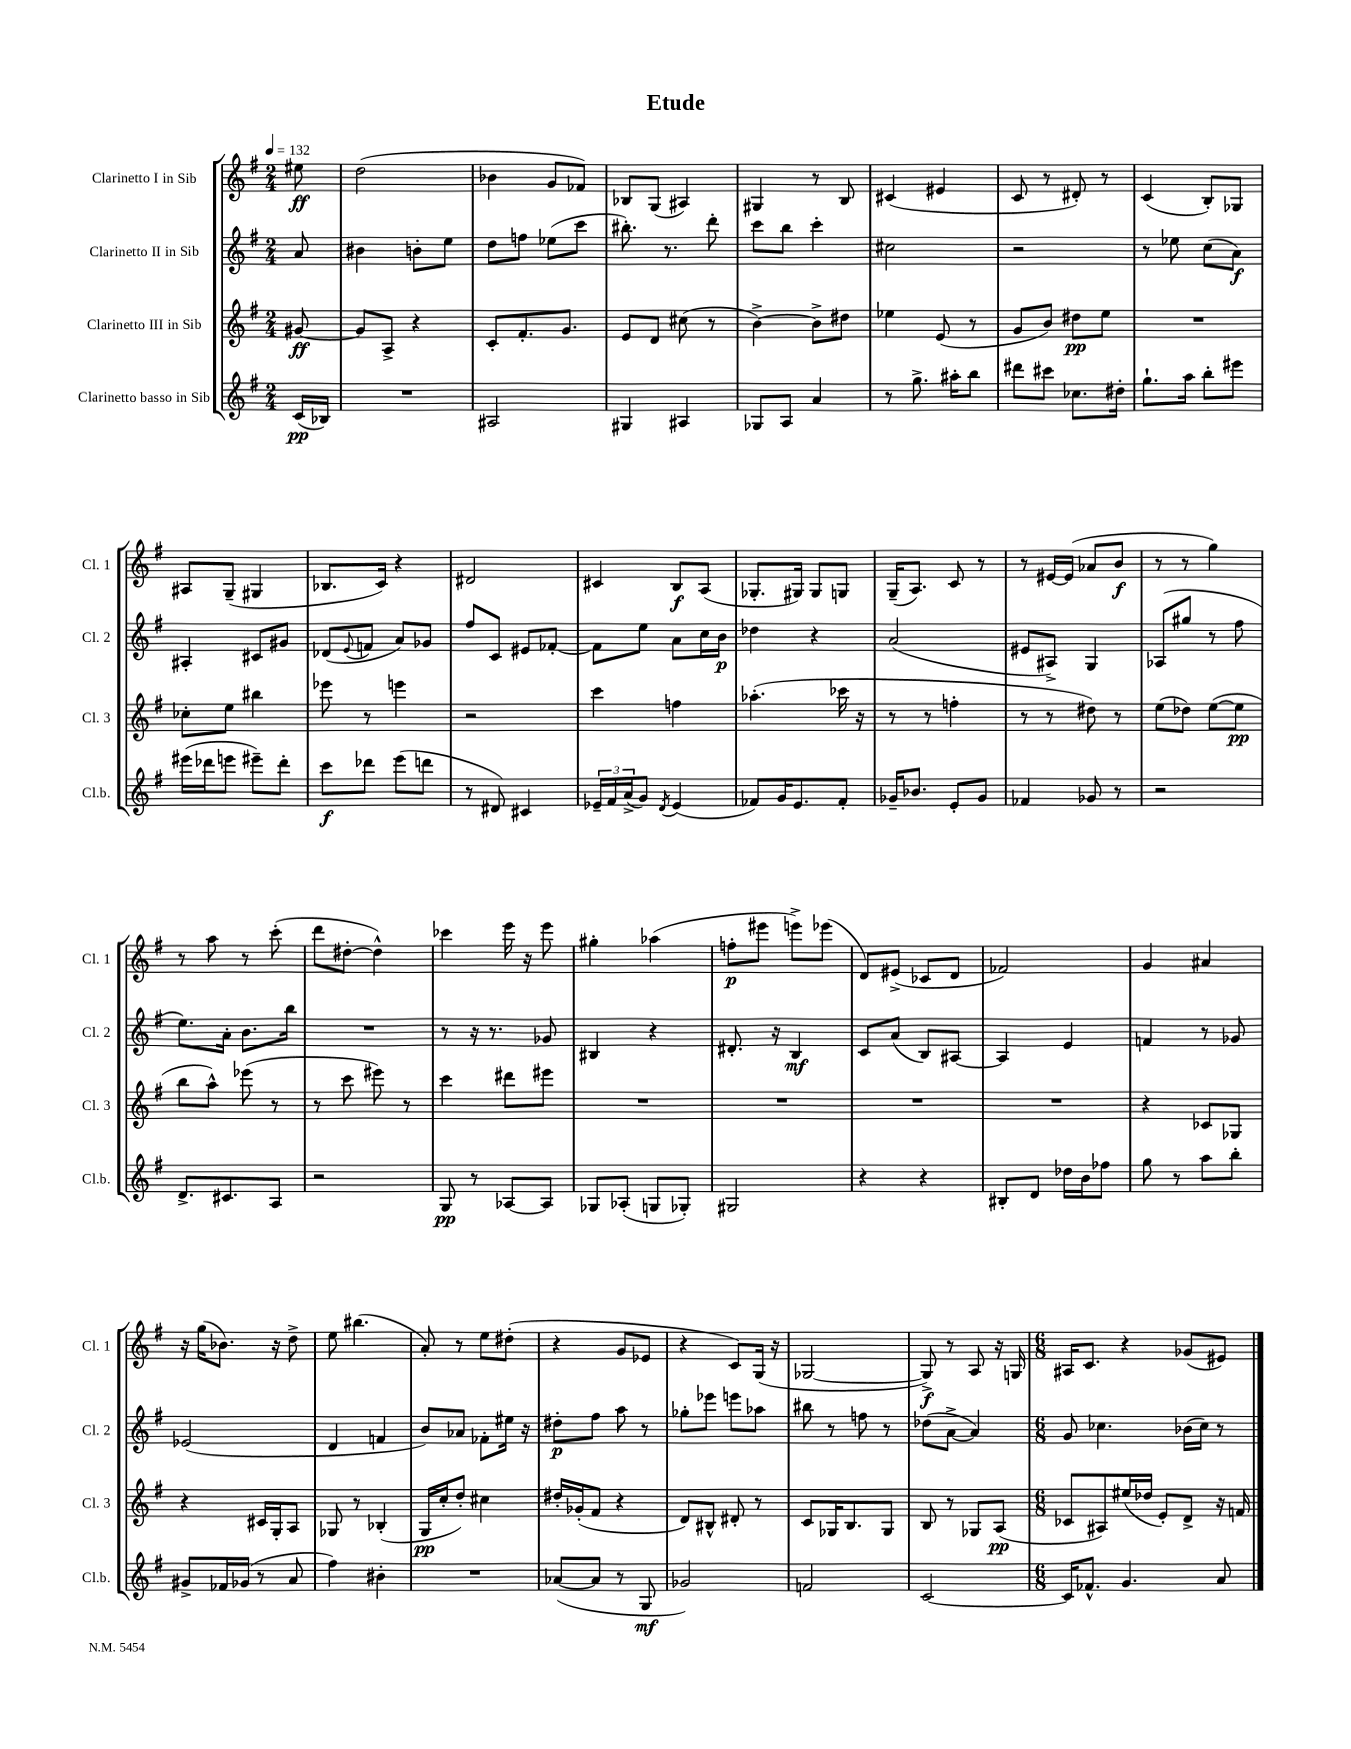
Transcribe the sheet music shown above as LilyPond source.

\header { title = "Etude" }
<<
\new StaffGroup <<
\new Staff = "s0" \with { instrumentName = "Clarinetto I in Sib" shortInstrumentName = "Cl. 1" } {
    \clef treble \key g \major \numericTimeSignature \time 2/4 \partial 8 \tempo 4 = 132
    eis''8\ff |
    d''2( |
    bes'4 g'8 fes'8) |
    bes8 g8( ais4) |
    gis4 r8 b8 |
    cis'4( eis'4 |
    c'8 r8 dis'8-.) r8 |
    c'4( b8-.) ges8 |
    ais8 g8--( gis4 |
    bes8. c'16) r4 |
    dis'2 |
    cis'4 b8\f a8( |
    ges8.-. gis16) gis8 g8 |
    g16--( a8.) c'8 r8 |
    r8 eis'16~ eis'16( aes'8 b'8\f |
    r8 r8 g''4) |
    r8 a''8 r8 c'''8-.( |
    d'''8 dis''8~-. dis''4-^) |
    ces'''4 e'''16 r16 e'''8 |
    gis''4-. aes''4( |
    f''8-.\p eis'''8 e'''8->) ees'''8( |
    d'8) eis'8->( ces'8 d'8 |
    fes'2) |
    g'4 ais'4 |
    r16 g''16( bes'8.) r16 d''8-> |
    e''8 bis''4.( |
    a'8-.) r8 e''8 dis''8-.( |
    r4 g'8 ees'8 |
    r4 c'8) g16( r16 |
    ges2~ |
    ges8->\f) r8 a8 r16 g16 |
    \numericTimeSignature \time 6/8 ais16 c'8. r4 ges'8( eis'8) \bar "|." |
}
\new Staff = "s1" \with { instrumentName = "Clarinetto II in Sib" shortInstrumentName = "Cl. 2" } {
    \clef treble \key g \major \numericTimeSignature \time 2/4 \partial 8
    a'8 |
    bis'4 b'8-. e''8 |
    d''8 f''8 ees''8( c'''8 |
    bis''8.-.) r8. d'''8-. |
    c'''8 b''8 c'''4-. |
    cis''2 |
    r2 |
    r8 ees''8 c''8( a'8\f) |
    ais4-. cis'8 gis'8 |
    des'8( \appoggiatura { e'8 } f'8 a'8) ges'8 |
    fis''8 c'8 eis'8 fes'8~-. |
    fes'8 e''8 a'8 c''16 b'16\p |
    des''4 r4 |
    a'2( |
    eis'8 ais8->) g4 |
    aes8( gis''8 r8 fis''8 |
    e''8.) a'16-. b'8. b''16 |
    R2 |
    r8 r16 r8. ges'8 |
    bis4 r4 |
    dis'8.-. r16 b4\mf |
    c'8 a'8( b8) ais8~ |
    ais4 e'4 |
    f'4 r8 ges'8 |
    ees'2( |
    d'4 f'4 |
    b'8) aes'8 fes'8-. eis''16 r16 |
    dis''8-.\p fis''8 a''8 r8 |
    ges''8-. ees'''8 e'''8 aes''8 |
    bis''8 r8 f''8 r8 |
    des''8( a'8~-> a'4) |
    \numericTimeSignature \time 6/8 g'8 ces''4. bes'16( ces''16) r8 \bar "|." |
}
\new Staff = "s2" \with { instrumentName = "Clarinetto III in Sib" shortInstrumentName = "Cl. 3" } {
    \clef treble \key g \major \numericTimeSignature \time 2/4 \partial 8
    gis'8~\ff |
    gis'8 a8-> r4 |
    c'8-. fis'8.-. g'8. |
    e'8 d'8 cis''8( r8 |
    b'4~->) b'8-> dis''8 |
    ees''4 e'8( r8 |
    g'8 b'8) dis''8\pp e''8 |
    R2 |
    ces''8-. e''8 bis''4 |
    ees'''8 r8 e'''4 |
    r2 |
    c'''4 f''4 |
    aes''4.-.( ces'''16 r16 |
    r8 r8 f''4-. |
    r8 r8 dis''8) r8 |
    e''8( des''8) e''8~( e''8\pp |
    b''8 a''8-^) ees'''8( r8 |
    r8 c'''8 eis'''8) r8 |
    c'''4 dis'''8 eis'''8 |
    R2 |
    R2 |
    R2 |
    R2 |
    r4 ces'8 ges8 |
    r4 cis'16 g16-. a8 |
    ges8 r8 bes4-.( |
    g16\pp c''16-. d''8-.) cis''4 |
    dis''16-. ges'16-.( fis'8 r4 |
    d'8) bis8-^ dis'8-. r8 |
    c'8 ges16 b8. ges8 |
    b8 r8 ges8 a8\pp( |
    \numericTimeSignature \time 6/8 ces'8 ais8) eis''16( des''16 e'8-.) d'8-> r16 f'16 \bar "|." |
}
\new Staff = "s3" \with { instrumentName = "Clarinetto basso in Sib" shortInstrumentName = "Cl.b." } {
    \clef treble \key g \major \numericTimeSignature \time 2/4 \partial 8
    c'16\pp( bes16) |
    R2 |
    ais2 |
    gis4 ais4 |
    ges8 a8 a'4 |
    r8 g''8.-> ais''16-. b''8 |
    dis'''8 cis'''8 ces''8. dis''16-. |
    g''8.-! a''16 b''8-. eis'''8 |
    eis'''16( des'''16 e'''8 eis'''8--) des'''8-. |
    c'''8\f des'''8 e'''8( d'''8 |
    r8 dis'8) cis'4 |
    \tuplet 3/2 { ees'16-- fis'16 a'16->( } g'8) \acciaccatura { d'8 } ees'4( |
    fes'8) g'16 e'8. fes'8-. |
    ges'16-- bes'8. e'8-. ges'8 |
    fes'4 ges'8 r8 |
    r2 |
    d'8.-> cis'8. a8 |
    r2 |
    g8\pp r8 aes8~ aes8 |
    ges8 aes8-.( g8 ges8-.) |
    gis2 |
    r4 r4 |
    bis8-. d'8 des''16 b'16 fes''8 |
    g''8 r8 a''8 b''8-. |
    gis'8-> fes'16 ges'16( r8 a'8 |
    fis''4) bis'4-. |
    R2 |
    aes'8~( aes'8 r8 g8\mf |
    ges'2) |
    f'2 |
    c'2~ |
    \numericTimeSignature \time 6/8 c'16 fes'8.-^ g'4. a'8 \bar "|." |
}
>>
>>
\layout { \context { \Score \remove "Bar_number_engraver" } }
